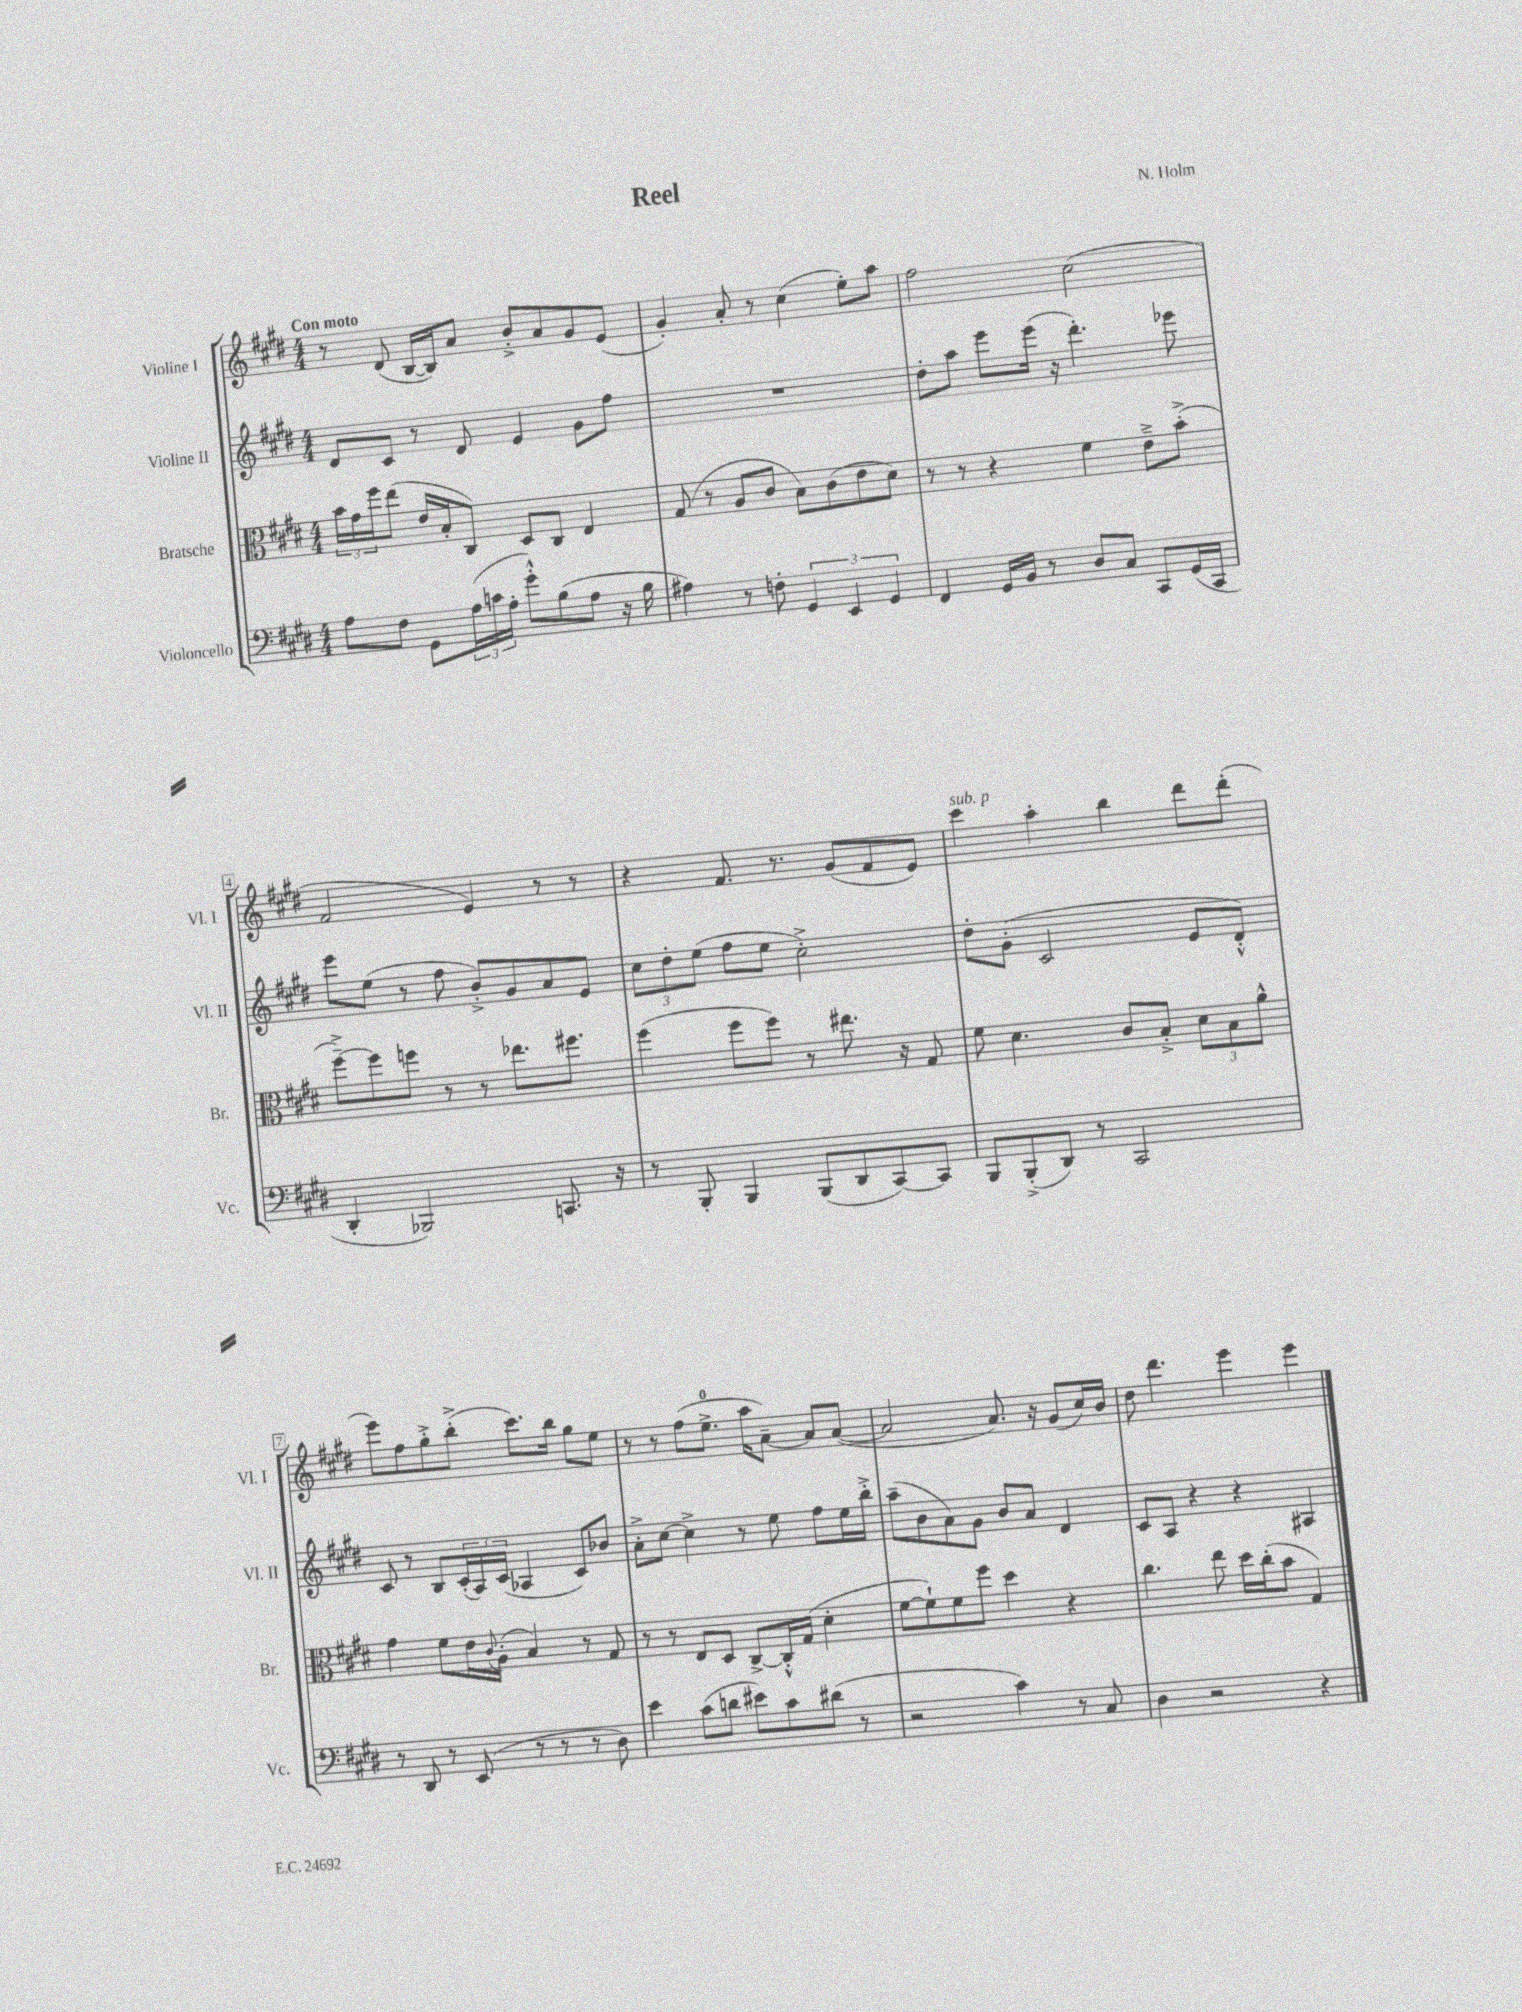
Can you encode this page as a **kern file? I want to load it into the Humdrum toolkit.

**kern	**kern	**kern	**kern
*staff4	*staff3	*staff2	*staff1
*clefF4	*clefC3	*clefG2	*clefG2
*k[f#c#g#d#]	*k[f#c#g#d#]	*k[f#c#g#d#]	*k[f#c#g#d#]
*M4/4	*M4/4	*M4/4	*M4/4
8A	24b	8d#	8r
.	24g#	.	.
.	24ff#	.	.
8F#	(8ee	8c#	(8d#
8GG#	16e	8r	[16B
.	16B'	.	16B])
(24A	8C#)	8d#	8a
24c	.	.	.
24A'	.	.	.
8g#'^^)	8D#	4e	8b'^
(8B	8C#	.	8a
8A	4E	8g#	8g#
16r	.	8ff#	(8e
16B	.	.	.
=	=	=	=
4A#)	(8G#	1r	4g#')
.	8r	.	.
8r	8A	.	8a'
8F'	8c#	.	8r
6GG#	8B)	.	(4cc#
.	(8c#	.	.
6EE	.	.	.
.	8e	.	8ee')
6GG#	.	.	.
.	8d#)	.	8aa
=	=	=	=
4FF#	8r	8dd#'	2ff#
.	8r	8aa	.
16GG#	4r	8eee	.
16BB	.	.	.
8r	.	(16eee	.
.	.	16r	.
8D#	4f#	4.ddd#')	(2cc#
8C#	.	.	.
8CC#	8e~^	.	.
(16GG#	(8b'^	8eee-	.
16CC#	.	.	.
=	=	=	=
4DD#'	[8ff#~^)	8eee	2f#
.	8ff#]	(8ee	.
2BBB-)	8ff	8r	.
.	8r	8ff#	.
.	8r	8b'^)	4e)
.	8.ee-	8g#	.
8.CC	.	8a	8r
.	8.ff#	.	.
.	.	8e	8r
16r	.	.	.
=	=	=	=
8r	(4ff#	12cc#	4r
.	.	12dd#'	.
8BBB'	.	.	.
.	.	(12ee	.
4BBB	8ff#	8ff#	8.f#
.	8ff#)	8ee	.
.	.	.	8.r
(8BBB	8r	2cc#'^)	.
8DD#	8.ee#	.	(8g#
[8CC#)	.	.	8f#
.	16r	.	.
8CC#]	8G#	.	8e)
=	=	=	=
8BBB	8f#	8dd#'	4ccc#
(8BBB'^	4.d#	(8g#'	.
8DD#)	.	2c#	4aa'
8r	.	.	.
2CC#	8c#	.	4bb
.	8B'^	.	.
.	12d#	8e	8ddd#
.	12B	.	.
.	.	8d#'^^)	(8ddd#'
.	12a^^	.	.
=	=	=	=
8r	4g#	8c#	8eee)
8DD#	.	8r	8ff#
8r	8f#	8B	8gg#'^
(8EE	16e	(24c#'	(8bb'^
.	.	24A)	.
.	8qqc#	.	.
.	(16A'	.	.
.	.	(24c#	.
8r	4B)	4A-	8.ccc#)
8r	.	.	.
.	.	.	16bb
8r	8r	8c#)	8gg#
8D#)	8G#	8b-	8ee
=	=	=	=
4e	8r	8a'^	8r
.	8r	[8cc#	8r
(8c#	8E	4cc#^]	(8ff#
8d	8D#	.	8.ee^
8e#)	[8C#^	8r	.
.	.	.	16aa
8c#	16C#'^^]	8ee	[8a~)
.	(16G#	.	.
(8d#	4d#'	8ff#	8a]
8r	.	16ee	([8a
.	.	16bb'^	.
=	=	=	=
2r	[8f#	(8aa~	2a]
.	8f#`])	8b	.
.	8f#	8a)	.
.	8ff#	8g#	.
4c#)	4dd#	8b	8.a)
.	.	8a	.
.	.	.	16r
8r	4r	4d#	(8g#
8C#	.	.	16cc#)
.	.	.	16b
=	=	=	=
4D#	4.cc#	8c#	8dd#
.	.	8A	4.ddd#
2r	.	4r	.
.	8ee	.	.
.	16dd#	4r	4eee
.	(16cc#'	.	.
.	8b	.	.
4r	4G#)	4A#	4eee
==	==	==	==
*-	*-	*-	*-
